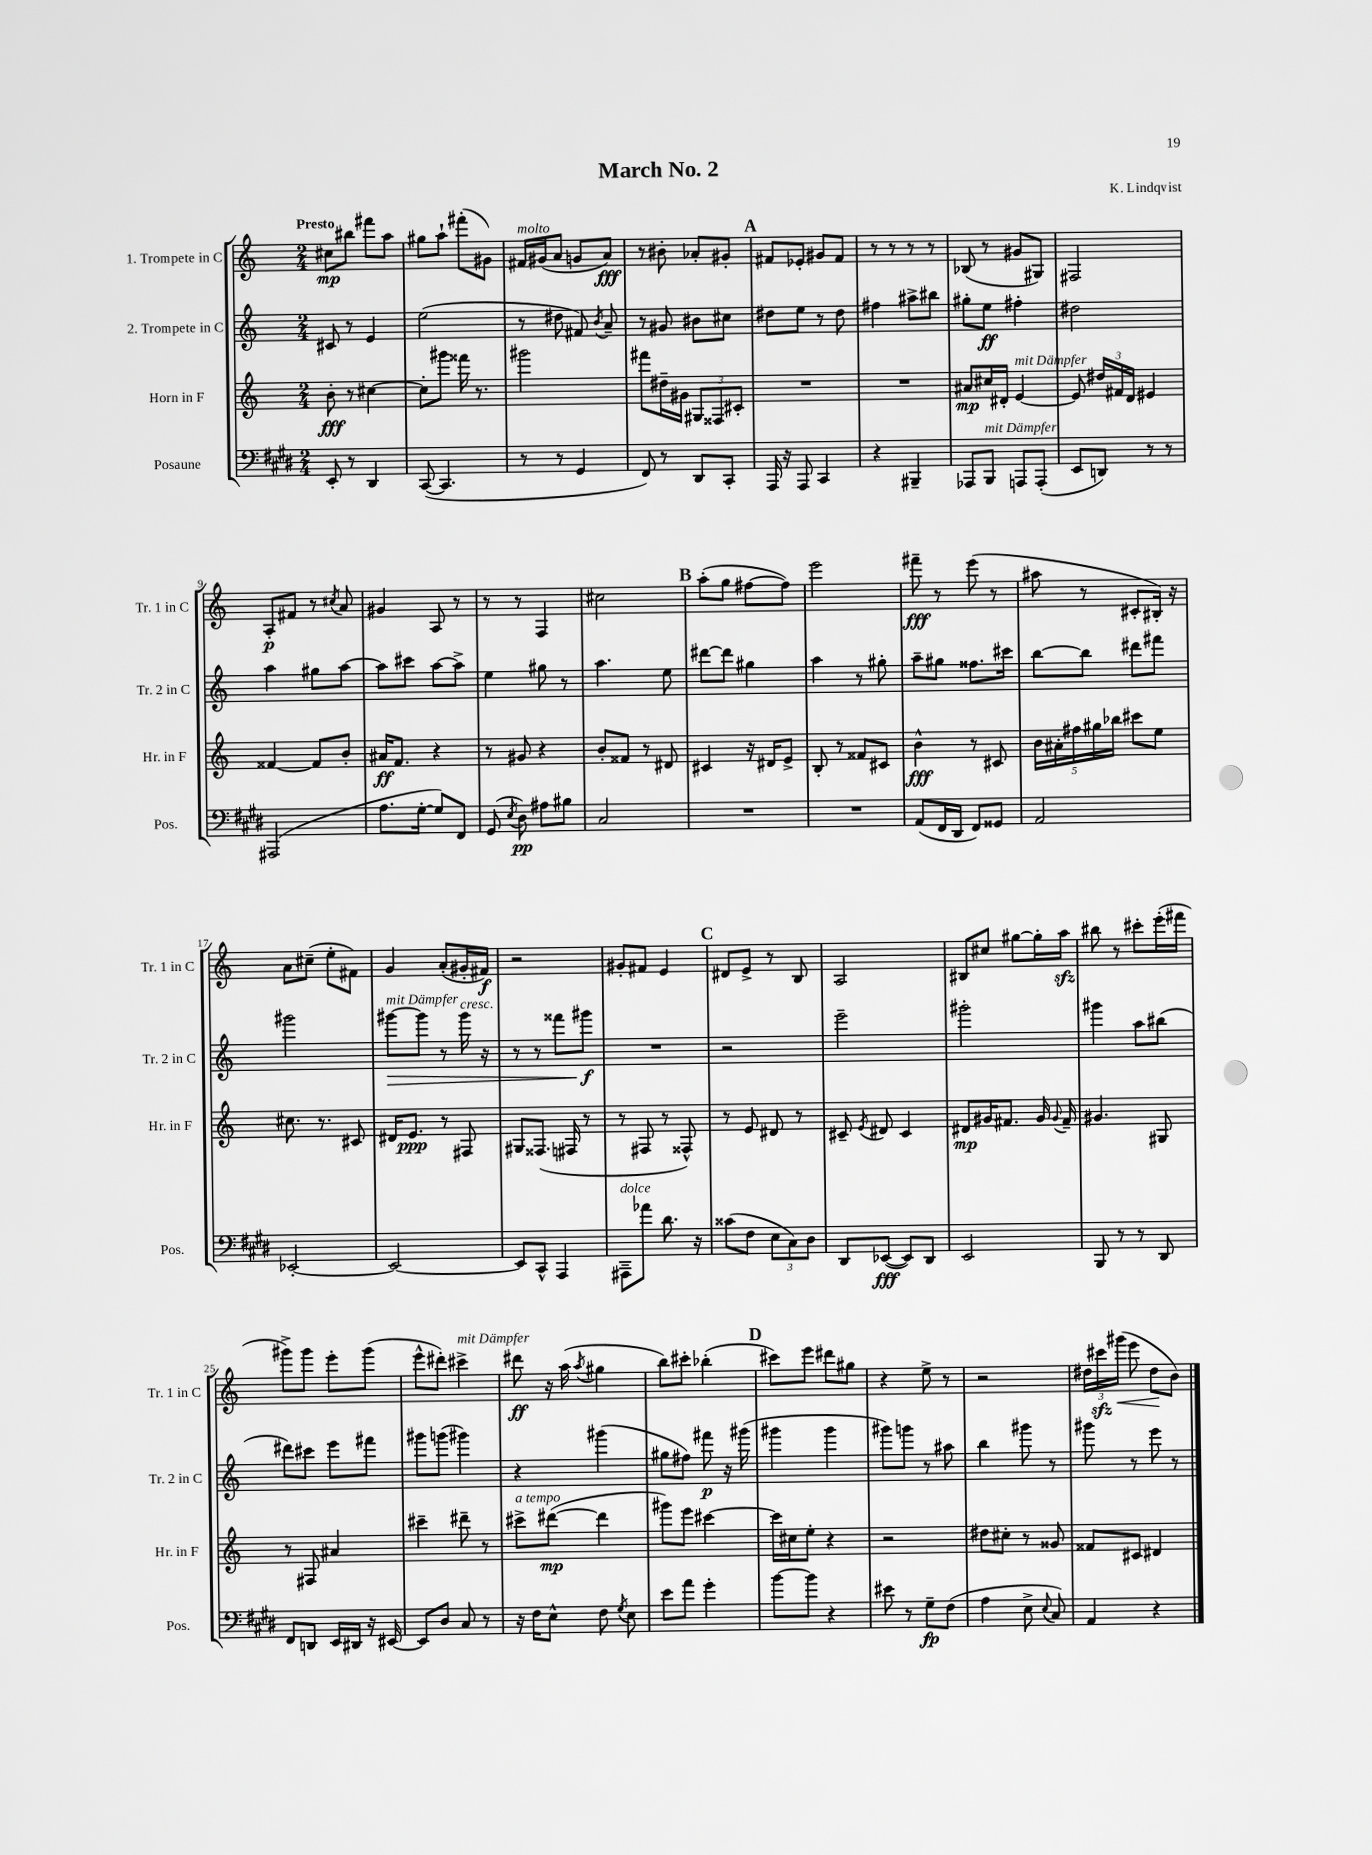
\header { title = "March No. 2" composer = "K. Lindqvist" }
<<
\new StaffGroup <<
\new Staff = "s0" \with { instrumentName = "1. Trompete in C" shortInstrumentName = "Tr. 1 in C" } {
    \clef treble \key c \major \numericTimeSignature \time 2/4 \tempo "Presto"
    \autoBeamOff cis''8[\mp bis''8] fis'''8[ a''8] |
    gis''8[ a''8]-! fis'''8[-.( gis'8]) |
    fis'16[^\markup { \italic "molto" } gis'16( a'8] g'8[ a'8]\fff) |
    r8 bis'8-. aes'8[-. gis'8]-. |
    \mark \markup { \bold "A" } fis'8[ ees'8]-. gis'8[ fis'8] |
    r8 r8 r8 r8 |
    bes8( r8 gis'8[ gis8]) |
    fis2 |
    a8[-.\p fis'8] r8 \acciaccatura { cis''8 } a'8 |
    gis'4 a8 r8 |
    r8 r8 f4 |
    cis''2 |
    \mark \markup { \bold "B" } a''8[-.( g''8] fis''8[~ fis''8]) |
    e'''2 |
    fis'''8--\fff r8 e'''8( r8 |
    ais''8 r8 cis'8[-. bis16]-.) r16 |
    a'8[ cis''8]--( e''8[-. fis'8]) |
    g'4 a'8[-.( gis'16-. fis'16]\f) |
    r2 |
    gis'8[-. fis'8] e'4 |
    \mark \markup { \bold "C" } dis'8[ e'8]-> r8 b8 |
    a2 |
    bis8[ cis''8] gis''8[~ gis''16-. a''16]\sfz |
    bis''8 r8 cis'''8[-. e'''16-.( fis'''16] |
    gis'''8[->) gis'''8] e'''8[-. gis'''8]( |
    e'''8[-^ dis'''8]-.) cis'''4->^\markup { \italic "mit Dämpfer" } |
    dis'''8\ff r16 a''16( \acciaccatura { a''8 } gis''4 |
    b''8[) cis'''8]-. bes''4-.( |
    \mark \markup { \bold "D" } cis'''8[) e'''8] dis'''8[ gis''8] |
    r4 e''8-> r8 |
    r2 |
    \tuplet 3/2 { dis''16[ cis'''16\sfz gis'''16]\<( } e'''8 dis''8[\! b'8]) \bar "|." |
}
\new Staff = "s1" \with { instrumentName = "2. Trompete in C" shortInstrumentName = "Tr. 2 in C" } {
    \clef treble \key c \major \numericTimeSignature \time 2/4
    \autoBeamOff cis'8 r8 e'4 |
    e''2( |
    r8 dis''8 fis'8) \acciaccatura { b'8 } a'8-- |
    r8 gis'8 bis'8[ cis''8] |
    \mark \markup { \bold "A" } dis''8[ e''8] r8 dis''8 |
    fis''4 ais''8[-> bis''8] |
    gis''8[-. e''8]\ff fis''4-. |
    dis''2 |
    a''4 gis''8[ a''8]~ |
    a''8[ cis'''8] a''8[~ a''8]-> |
    e''4 gis''8 r8 |
    a''4. e''8 |
    \mark \markup { \bold "B" } dis'''8[~ dis'''8] gis''4 |
    a''4 r8 gis''8-. |
    a''8[-- gis''8] fisis''8.[ cis'''16] |
    b''8[~ b''8] dis'''8[ fis'''8] |
    gis'''2 |
    gis'''8[~\>^\markup { \italic "mit Dämpfer" } gis'''8] r8 gis'''16^\markup { \italic "cresc." } r16 |
    r8 r8 fisis'''8[ gis'''8]\f\! |
    R2 |
    \mark \markup { \bold "C" } r2 |
    e'''2-- |
    gis'''2-. |
    gis'''4 a''8[ bis''8]( |
    dis'''8[) cis'''8] e'''8[ fis'''8] |
    gis'''8[ g'''8]( gis'''4) |
    r4 gis'''4( |
    gis''8[ fis''8]) fis'''8\p r16 gis'''16( |
    \mark \markup { \bold "D" } gis'''4 gis'''4 |
    gis'''8[) g'''8] r8 ais''8 |
    b''4 gis'''8 r8 |
    gis'''8 r8 e'''8 r8 \bar "|." |
}
\new Staff = "s2" \with { instrumentName = "Horn in F" shortInstrumentName = "Hr. in F" } {
    \clef treble \key c \major \numericTimeSignature \time 2/4
    \autoBeamOff b'8-.\fff r8 cis''4~ |
    cis''8[-. gis'''8] fisis'''16 r8. |
    gis'''2 |
    fis'''8[ dis''16-- gis'16] \tuplet 3/2 { gis8[ fisis8 cis'8]-. } |
    \mark \markup { \bold "A" } R2 |
    R2 |
    ais'8[\mp cis''16 dis'16]-. e'4~^\markup { \italic "mit Dämpfer" } |
    e'8 \tuplet 3/2 { dis''16[ fis'16 d'16] } eis'4 |
    fisis'4~ fisis'8[ b'8]-. |
    ais'16[\ff f'8.] r4 |
    r8 gis'8 r4 |
    b'8[-. fisis'8] r8 dis'8 |
    \mark \markup { \bold "B" } cis'4 r16 dis'16[ e'8]-> |
    b8-. r8 fisis'8[ cis'8] |
    b'4-^\fff r8 cis'8 |
    \tuplet 5/4 { b'16[ ais'16-. fis''16 gis''16 bes''16] } cis'''8[ e''8] |
    cis''8. r8. cis'8 |
    dis'16[ e'8.]\ppp r8 fis8 |
    gis8[ fisis8.]( fis16 r8 |
    r8 fis8 r8 fisis8-^) |
    \mark \markup { \bold "C" } r8 e'8 dis'8 r8 |
    cis'8-- \acciaccatura { e'8 } dis'8 cis'4 |
    dis'8[\mp gis'16 fis'8.] gis'16 \appoggiatura { gis'8 } fis'16-- |
    gis'4. gis8 |
    r8 fis8 ais'4 |
    cis'''4-- dis'''8-- r8 |
    cis'''8[->^\markup { \italic "a tempo" } dis'''8]~\mp( dis'''4 |
    gis'''8[) e'''8] cis'''4~ |
    \mark \markup { \bold "D" } cis'''16[ cis''16 e''8]-. r4 |
    r2 |
    dis''8[ cis''8]-. r8 gisis'8 |
    fisis'8[ cis'8] dis'4 \bar "|." |
}
\new Staff = "s3" \with { instrumentName = "Posaune" shortInstrumentName = "Pos." } {
    \clef bass \key e \major \numericTimeSignature \time 2/4
    \autoBeamOff e,8-. r8 dis,4 |
    cis,8~( cis,4. |
    r8 r8 gis,4 |
    fis,8) r8 dis,8[ cis,8]-. |
    \mark \markup { \bold "A" } a,,16 r16 a,,8 cis,4 |
    r4 bis,,4-- |
    aes,,8[ b,,8]^\markup { \italic "mit Dämpfer" } a,,8[ a,,8]-.( |
    e,8[ d,8]) r8 r8 |
    ais,,2( |
    a8.[ gis16]~-. gis8[) fis,8] |
    gis,8( \acciaccatura { e8 } dis8\pp) ais8[ bis8] |
    cis2 |
    \mark \markup { \bold "B" } R2 |
    R2 |
    a,8[( fis,16 dis,16] fis,8[) gisis,8] |
    a,2 |
    ees,2~-. |
    ees,2~ |
    ees,8[ cis,8]-^ a,,4 |
    ais,,8[--^\markup { \italic "dolce" } aes'8] dis'8. r16 |
    \mark \markup { \bold "C" } cisis'8[( fis8] \tuplet 3/2 { e8[ cis8) dis8] } |
    dis,8[ ees,8]~\fff( ees,8[) dis,8] |
    e,2 |
    b,,8 r8 r8 dis,8 |
    fis,8[ d,8] e,16[ dis,16] r16 eis,16~ |
    eis,8[ dis8] cis8 r8 |
    r16 fis16[ e8]-^ fis8 \acciaccatura { gis8 } e8 |
    e'8[ a'8] gis'4-. |
    \mark \markup { \bold "D" } b'8[~ b'8] r4 |
    eis'8 r8 gis8[--\fp fis8]( |
    a4 e8-> \appoggiatura { e8 } cis8) |
    a,4 r4 \bar "|." |
}
>>
>>
